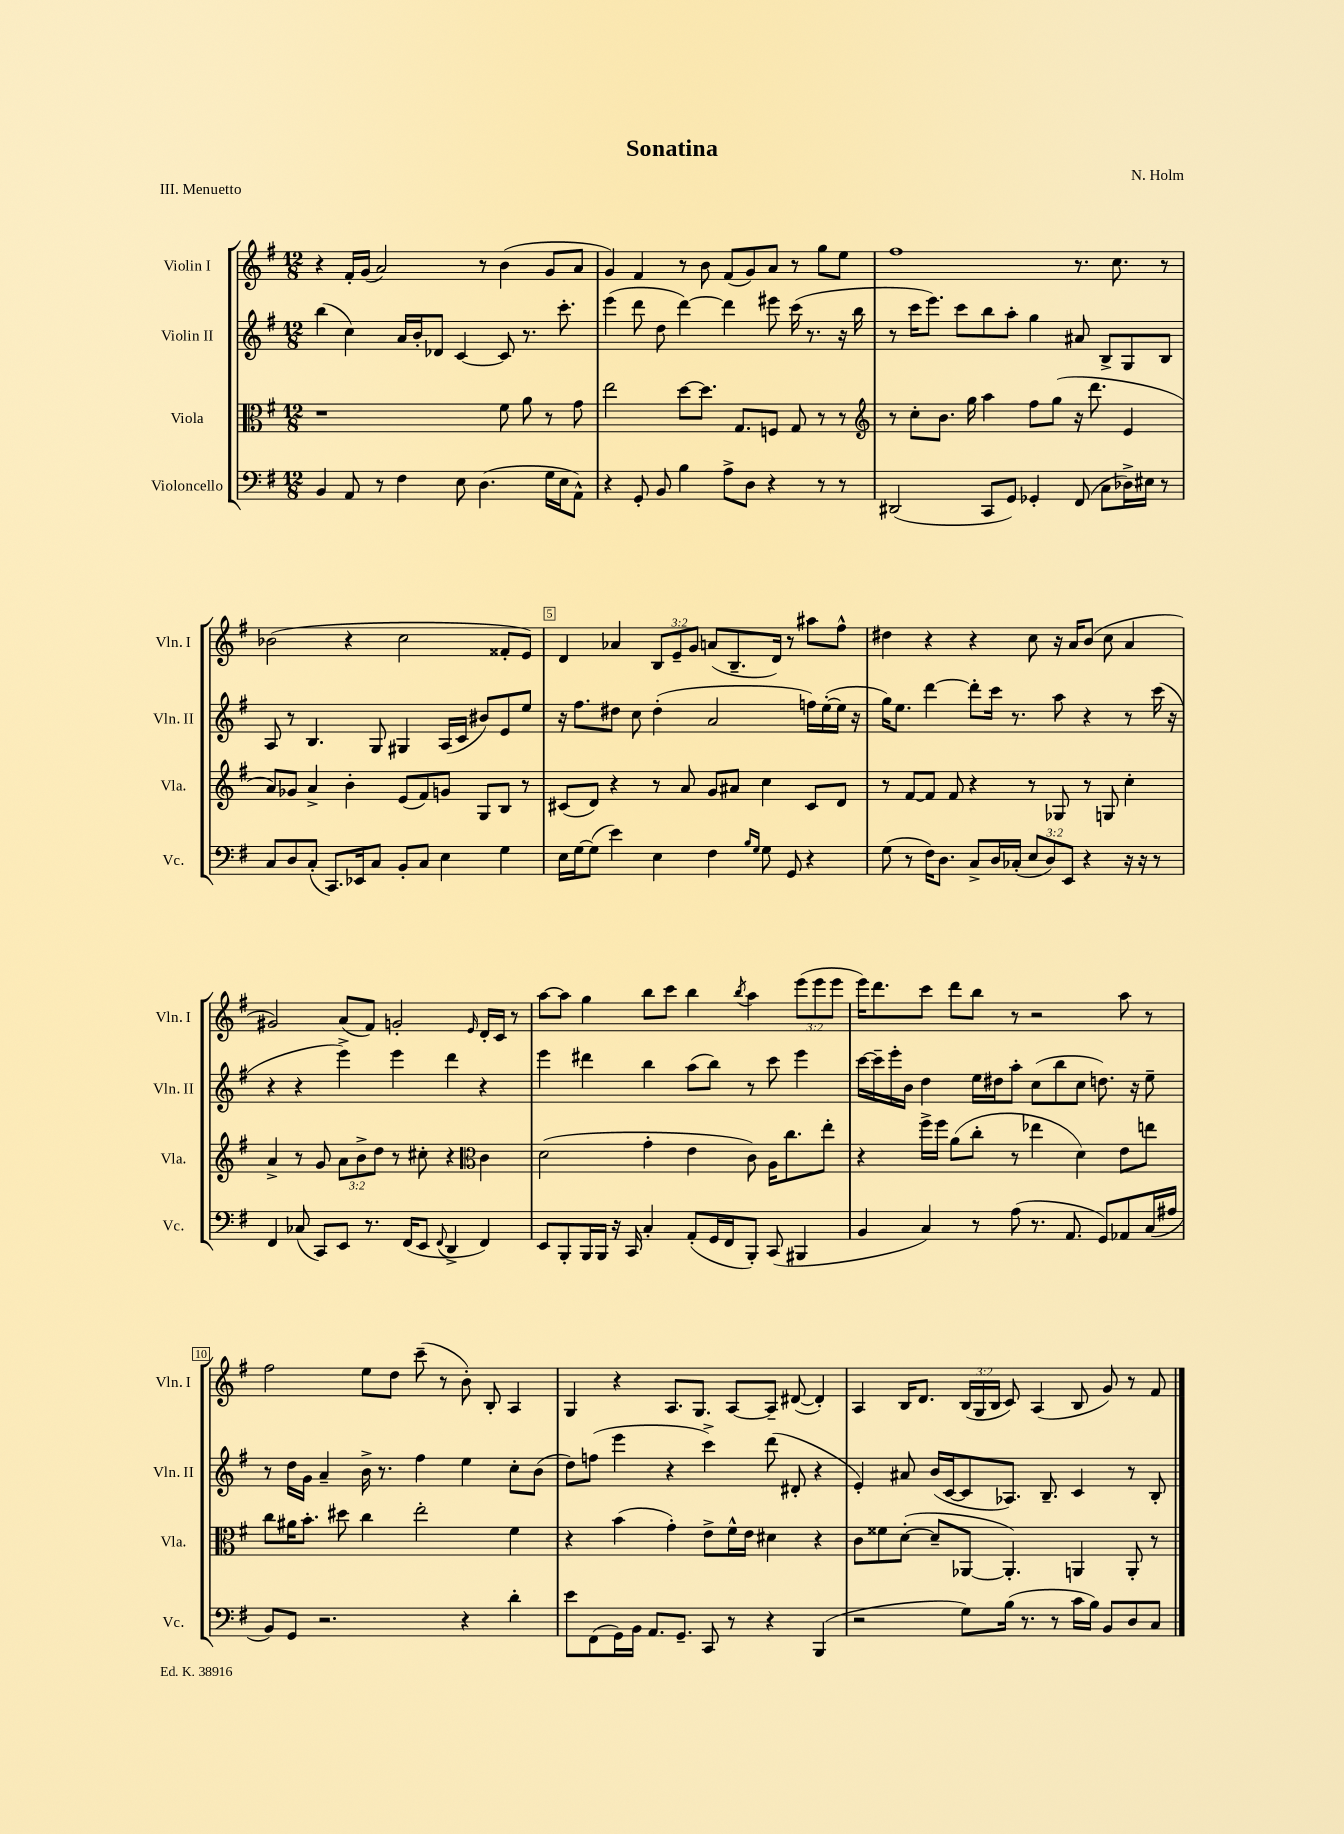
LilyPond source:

\header { title = "Sonatina" composer = "N. Holm" piece = "III. Menuetto" }
<<
\new StaffGroup <<
\new Staff = "s0" \with { instrumentName = "Violin I" shortInstrumentName = "Vln. I" } {
    \clef treble \key g \major \numericTimeSignature \time 12/8 \override Staff.TupletNumber.text = #tuplet-number::calc-fraction-text
    \autoBeamOff r4 fis'16[-. g'16]( a'2) r8 b'4( g'8[ a'8] |
    g'4) fis'4 r8 b'8 fis'8[( g'8) a'8] r8 g''8[ e''8] |
    fis''1 r8. c''8. r8 |
    bes'2( r4 c''2 fisis'8[-. e'8]) |
    d'4 aes'4 \tuplet 3/2 { b8[ e'8-- g'8] } a'8[( b8.-- d'16]) r8 ais''8[ fis''8]-^ |
    dis''4 r4 r4 c''8 r16 a'16[ b'8]( c''8 a'4 |
    gis'2) a'8[( fis'8]) g'2-. \grace { e'16 } d'16[-. c'16] r8 |
    a''8[~ a''8] g''4 b''8[ c'''8] b''4 \acciaccatura { b''8 } a''4 \tuplet 3/2 { e'''8[( e'''8 e'''8] } |
    e'''16[) d'''8. c'''8] d'''8[ b''8] r8 r2 a''8 r8 |
    fis''2 e''8[ d''8] c'''8--( r8 b'8-.) b8-. a4 |
    g4 r4 a8.[ g8.] a8[~ a8]-- dis'8~( dis'4-.) |
    a4 b16[ d'8.] \tuplet 3/2 { b16[( g16 b16] } c'8) a4( b8 g'8) r8 fis'8 \bar "|." |
}
\new Staff = "s1" \with { instrumentName = "Violin II" shortInstrumentName = "Vln. II" } {
    \clef treble \key g \major \numericTimeSignature \time 12/8
    \autoBeamOff b''4( c''4) a'16[ b'16-. des'8] c'4~ c'8 r8. c'''8.-. |
    e'''4( d'''8 d''8 d'''4~) d'''4 eis'''8 c'''16( r8. r16 b''16 |
    r8 c'''16[ e'''8.]) c'''8[ b''8 a''8]-. g''4 ais'8 b8[-> g8 b8] |
    a8 r8 b4. g8 gis4 a16[( c'16] bis'8[) e'8 e''8] |
    r16 fis''8.[ dis''8] c''8 dis''4-.( a'2 f''16[) e''16~-.( e''16] r16 |
    g''16[) e''8.] d'''4~ d'''8[-. c'''16] r8. a''8 r4 r8 c'''16( r16 |
    r4 r4 e'''4->) e'''4 d'''4 r4 |
    e'''4 dis'''4 b''4 a''8[( b''8]) r8 c'''8 e'''4 |
    c'''16[~ c'''16-- e'''16-. b'16] d''4 e''16[ dis''16 a''8]-. c''8[( b''8 c''8] d''8.) r16 e''8-- |
    r8 d''16[ g'16] a'4-- b'16-> r8. fis''4 e''4 c''8[-. b'8]( |
    d''8[) f''8]( e'''4 r4 c'''4->) d'''8( dis'8-. r4 |
    e'4-.) ais'8 b'16[( c'16~ c'8 aes8.]) b8.-- c'4 r8 b8-. \bar "|." |
}
\new Staff = "s2" \with { instrumentName = "Viola" shortInstrumentName = "Vla." } {
    \clef alto \key g \major \numericTimeSignature \time 12/8 \override Staff.TupletNumber.text = #tuplet-number::calc-fraction-text
    \autoBeamOff r1 fis'8 a'8 r8 g'8 |
    e''2 d''8[~ d''8.] g8.[ f8] g8 r8 r8 |
    \clef treble r8 c''8[-. b'8.] g''16 a''4 fis''8[ g''8]( r16 d'''8. e'4 |
    a'8[) ges'8] a'4-> b'4-. e'8[( fis'8) g'8] g8[ b8] r8 |
    cis'8[( d'8]) r4 r8 a'8 g'8[ ais'8] c''4 cis'8[ d'8] |
    r8 fis'8[~ fis'8] fis'8 r4 r8 ges8 r8 g8 c''4-. |
    a'4-> r8 g'8 \tuplet 3/2 { a'8[ b'8-> d''8] } r8 cis''8-. r4 \clef alto c'4 |
    d'2( g'4-. e'4 c'8) a16[ c''8. e''8]-. |
    r4 fis''16[-> fis''16] a'8[( c''8]-. r8 ees''4 d'4) e'8[ e''8] |
    c''8[ ais'16 b'8.]-. dis''8 c''4 e''2-. fis'4 |
    r4 b'4( g'4-.) e'8[-> fis'16-^ e'16] dis'4 r4 |
    c'8[ fisis'8 d'8]~-.( d'8[-- aes,8]~ aes,4.-.) a,4 a,8-. r8 \bar "|." |
}
\new Staff = "s3" \with { instrumentName = "Violoncello" shortInstrumentName = "Vc." } {
    \clef bass \key g \major \numericTimeSignature \time 12/8 \override Staff.TupletNumber.text = #tuplet-number::calc-fraction-text
    \autoBeamOff b,4 a,8 r8 fis4 e8 d4.( g16[ e16 a,8]-^) |
    r4 g,8-. b,8 b4 a8[-> d8] r4 r8 r8 |
    dis,2( c,8[ g,8]) ges,4-. fis,8( c8[ des16->) eis16] r8 |
    c8[ d8 c8]-.( c,8.[) ees,16 c8] b,8[-. c8] e4 g4 |
    e16[ g16~ g8]( e'4) e4 fis4 \grace { b16[ g16] } g8 g,8 r4 |
    g8( r8 fis16[) d8.] c8[-> d16 ces16]-.( \tuplet 3/2 { e8[ d8) e,8] } r4 r16 r16 r8 |
    fis,4 ces8( c,8[) e,8] r8. fis,16[( e,8] \appoggiatura { fis,8 } d,4-> fis,4) |
    e,8[ b,,8-. b,,16 b,,16] r16 c,16 c4-. a,8[-.( g,16 fis,16 b,,8]-.) c,8( bis,,4 |
    b,4 c4) r8 a8( r8. a,8. g,8[) aes,8 c16( ais16] |
    b,8[) g,8] r2. r4 d'4-. |
    e'8[ fis,8( g,16) b,16] a,8.[ g,8.]-- c,8 r8 r4 b,,4( |
    r2 g8[) b16]( r8. r8 c'16[ b16]) b,8[ d8 c8] \bar "|." |
}
>>
>>
\layout { \context { \Score \override BarNumber.break-visibility = ##(#f #t #t) barNumberVisibility = #(every-nth-bar-number-visible 5) \override BarNumber.stencil = #(make-stencil-boxer 0.1 0.3 ly:text-interface::print) } }
